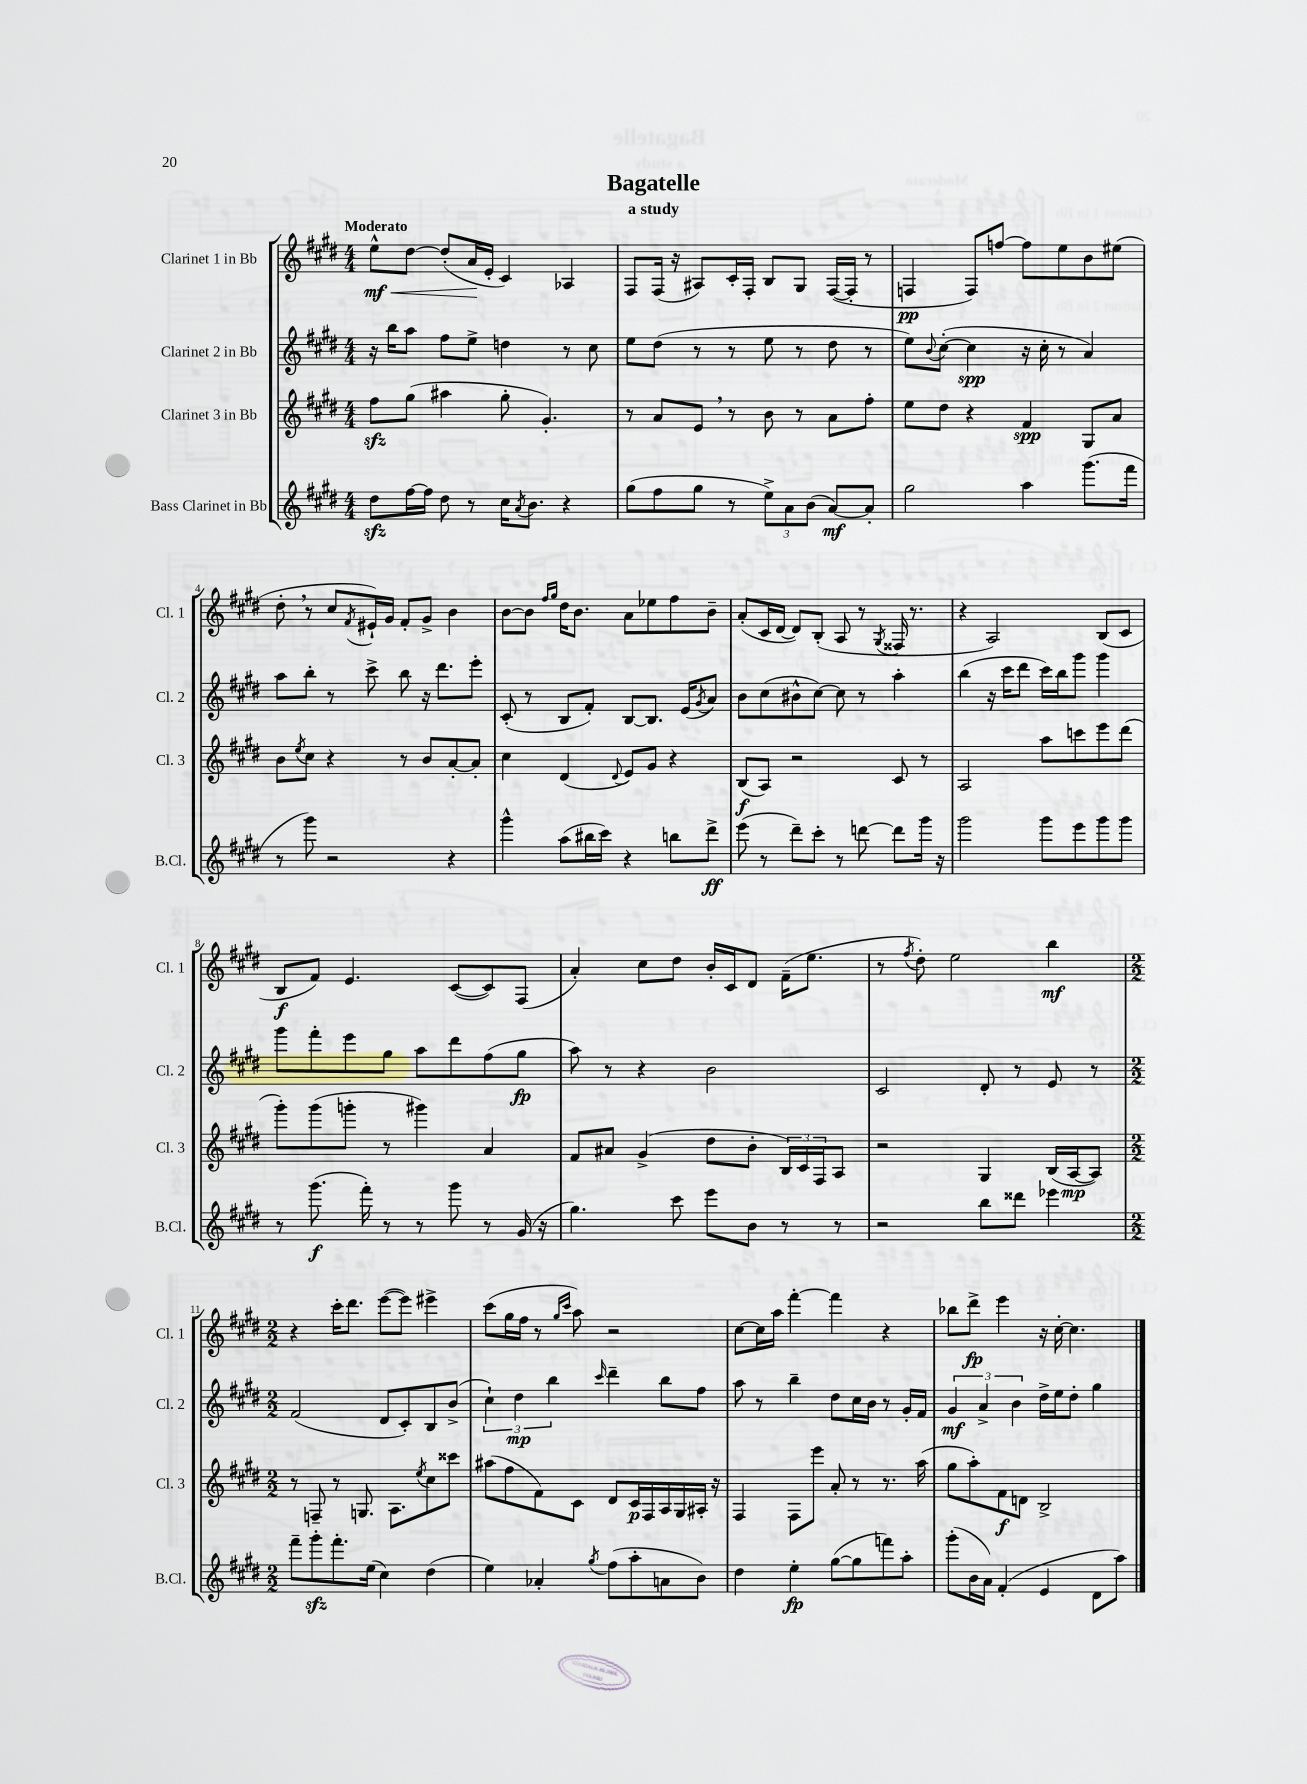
\header { title = "Bagatelle" subtitle = "a study" }
<<
\new StaffGroup <<
\new Staff = "s0" \with { instrumentName = "Clarinet 1 in Bb" shortInstrumentName = "Cl. 1" } {
    \clef treble \key e \major \numericTimeSignature \time 4/4 \tempo "Moderato"
    e''8-^\mf\< dis''8~ dis''8-.( a'16\! e'16-. cis'4) aes4 |
    fis8 fis16( r16 ais8) cis'16-. fis16-. b8 gis8 fis16~( fis16-. r8 |
    f4\pp f8) f''8~ f''8 e''8 b'8 eis''8( |
    dis''8-. \breathe r8 cis''8 \acciaccatura { fis'8 } eis'16-!) gis'16 fis'8-. gis'8-> b'4 |
    b'8~ b'8 \grace { fis''16 gis''16 } dis''16 b'8. a'8 ees''8 fis''8 b'8-- |
    a'8-.( cis'16 dis'16~ dis'8) b8-.( a8 r8 \acciaccatura { gis8 } fisis16 r8. |
    r4 a2) b8( cis'8 |
    b8\f fis'8) e'4. cis'8~( cis'8) fis8( |
    a'4-.) cis''8 dis''8 b'16-. cis'16 dis'8 fis'16--( e''8. |
    r8 \acciaccatura { fis''8 } dis''8-.) e''2 b''4\mf |
    \numericTimeSignature \time 2/2 r4 cis'''16-. dis'''8. e'''8~( e'''8) eis'''4-> |
    cis'''8( gis''16 fis''16 r8 \grace { gis''16 cis'''16 } a''8) r2 |
    cis''8~ cis''16 a''16 fis'''4~-. fis'''4 r4 |
    bes''8 dis'''8->\fp e'''4 r16 cis''16~-. cis''4. \bar "|." |
}
\new Staff = "s1" \with { instrumentName = "Clarinet 2 in Bb" shortInstrumentName = "Cl. 2" } {
    \clef treble \key e \major \numericTimeSignature \time 4/4
    r16 b''16 a''8 fis''8 e''8-> d''4 r8 cis''8 |
    e''8 dis''8( r8 r8 e''8 r8 dis''8 r8 |
    e''8) \appoggiatura { b'8 } cis''8~-.( cis''4\spp r16 cis''16-. r8 a'4) |
    a''8 b''8-. r8 cis'''8-> b''8 r16 dis'''8. e'''8-. |
    cis'8-.( r8 b8 fis'8-.) b8~ b8. e'16( \acciaccatura { gis'8 } a'8) |
    b'8 cis''8( bis'8-^ cis''8~) cis''8 r8 a''4-. |
    b''4( r16 cis'''16 dis'''8 cis'''16) b''16 gis'''8 gis'''4 |
    gis'''8 fis'''8-. e'''8 gis''8 a''8 dis'''8 fis''8( gis''8\fp |
    a''8) r8 r4 b'2 |
    cis'2 dis'8-. r8 e'8 r8 |
    \numericTimeSignature \time 2/2 fis'2( dis'8 cis'8-.) b8 b'8->( |
    \tuplet 3/2 { cis''4-!) dis''4\mp b''4 } \grace { cis'''16 } dis'''4-- b''8 fis''8 |
    a''8 r8 b''4-- dis''8 cis''16 b'16 r8 gis'16-. fis'16 |
    \tuplet 3/2 { gis'4\mf a'4-> b'4 } dis''16-> e''16 dis''8-. gis''4 \bar "|." |
}
\new Staff = "s2" \with { instrumentName = "Clarinet 3 in Bb" shortInstrumentName = "Cl. 3" } {
    \clef treble \key e \major \numericTimeSignature \time 4/4
    fis''8\sfz gis''8( ais''4 gis''8-. gis'4.-.) |
    r8 a'8 e'8 \breathe r8 b'8 r8 a'8 fis''8-. |
    e''8 dis''8 r4 fis'4\spp gis8 a'8 |
    b'8 \acciaccatura { e''8 } cis''8 r4 r8 b'8 a'8~-. a'8-. |
    cis''4 dis'4( \appoggiatura { dis'8 } e'8) gis'8 r4 |
    b8\f( a8) r2 cis'8 r8 |
    a2 a''8 c'''8 e'''8 dis'''8( |
    gis'''8-.) gis'''8( g'''8-. r8 gis'''4) a'4 |
    fis'8 ais'8 gis'4->( dis''8 b'8-. \tuplet 3/2 { b16) cis'16 fis16 } a8 |
    r2 gis4 b16( a16~\mp a8) |
    \numericTimeSignature \time 2/2 r8 f8-- r8 g8. a8. \acciaccatura { e''8 } cis''8 cisis'''8 |
    ais''8( fis''8 fis'8) cis'8 dis'8 cis'16\p fis16 a16 gis16 ais16-. r16 |
    fis4 fis8 e'''8 a'8-. r8 r8. a''16( |
    gis''8 a''8-.) fis'8\f d'8 b2-> \bar "|." |
}
\new Staff = "s3" \with { instrumentName = "Bass Clarinet in Bb" shortInstrumentName = "B.Cl." } {
    \clef treble \key e \major \numericTimeSignature \time 4/4
    dis''8\sfz fis''16~ fis''16 dis''8 r8 cis''16 \acciaccatura { a'8 } b'8. r4 |
    gis''8( fis''8 gis''8 r8 \tuplet 3/2 { e''8->) a'8 b'8( } a'8~\mf) a'8-. |
    gis''2 a''4 gis'''8.( fis'''16 |
    r8 gis'''8) r2 r4 |
    gis'''4-^ a''8( bis''16 cis'''16) r4 b''8 dis'''8->\ff |
    e'''8( r8 dis'''8--) cis'''8-. r8 d'''8~ d'''8 gis'''16 r16 |
    gis'''2 gis'''8 e'''8 gis'''8 gis'''8 |
    r8 gis'''8.\f( fis'''16-.) r8 r8 gis'''8 r8 gis'16( r16 |
    gis''4.) cis'''8 e'''8 b'8 r8 r8 |
    r2 b''8 disis'''8 ees'''4 |
    \numericTimeSignature \time 2/2 fis'''8-- gis'''8-.\sfz fis'''8.-. e''16( cis''4) dis''4( |
    e''4) aes'4-. \acciaccatura { gis''8 } fis''8( a''8-. a'8 b'8) |
    dis''4 e''4-.\fp gis''8~( gis''8 f'''8) a''8-. |
    gis'''8-.( b'16 a'16) fis'4-.( e'4 dis'8 a''8) \bar "|." |
}
>>
>>
